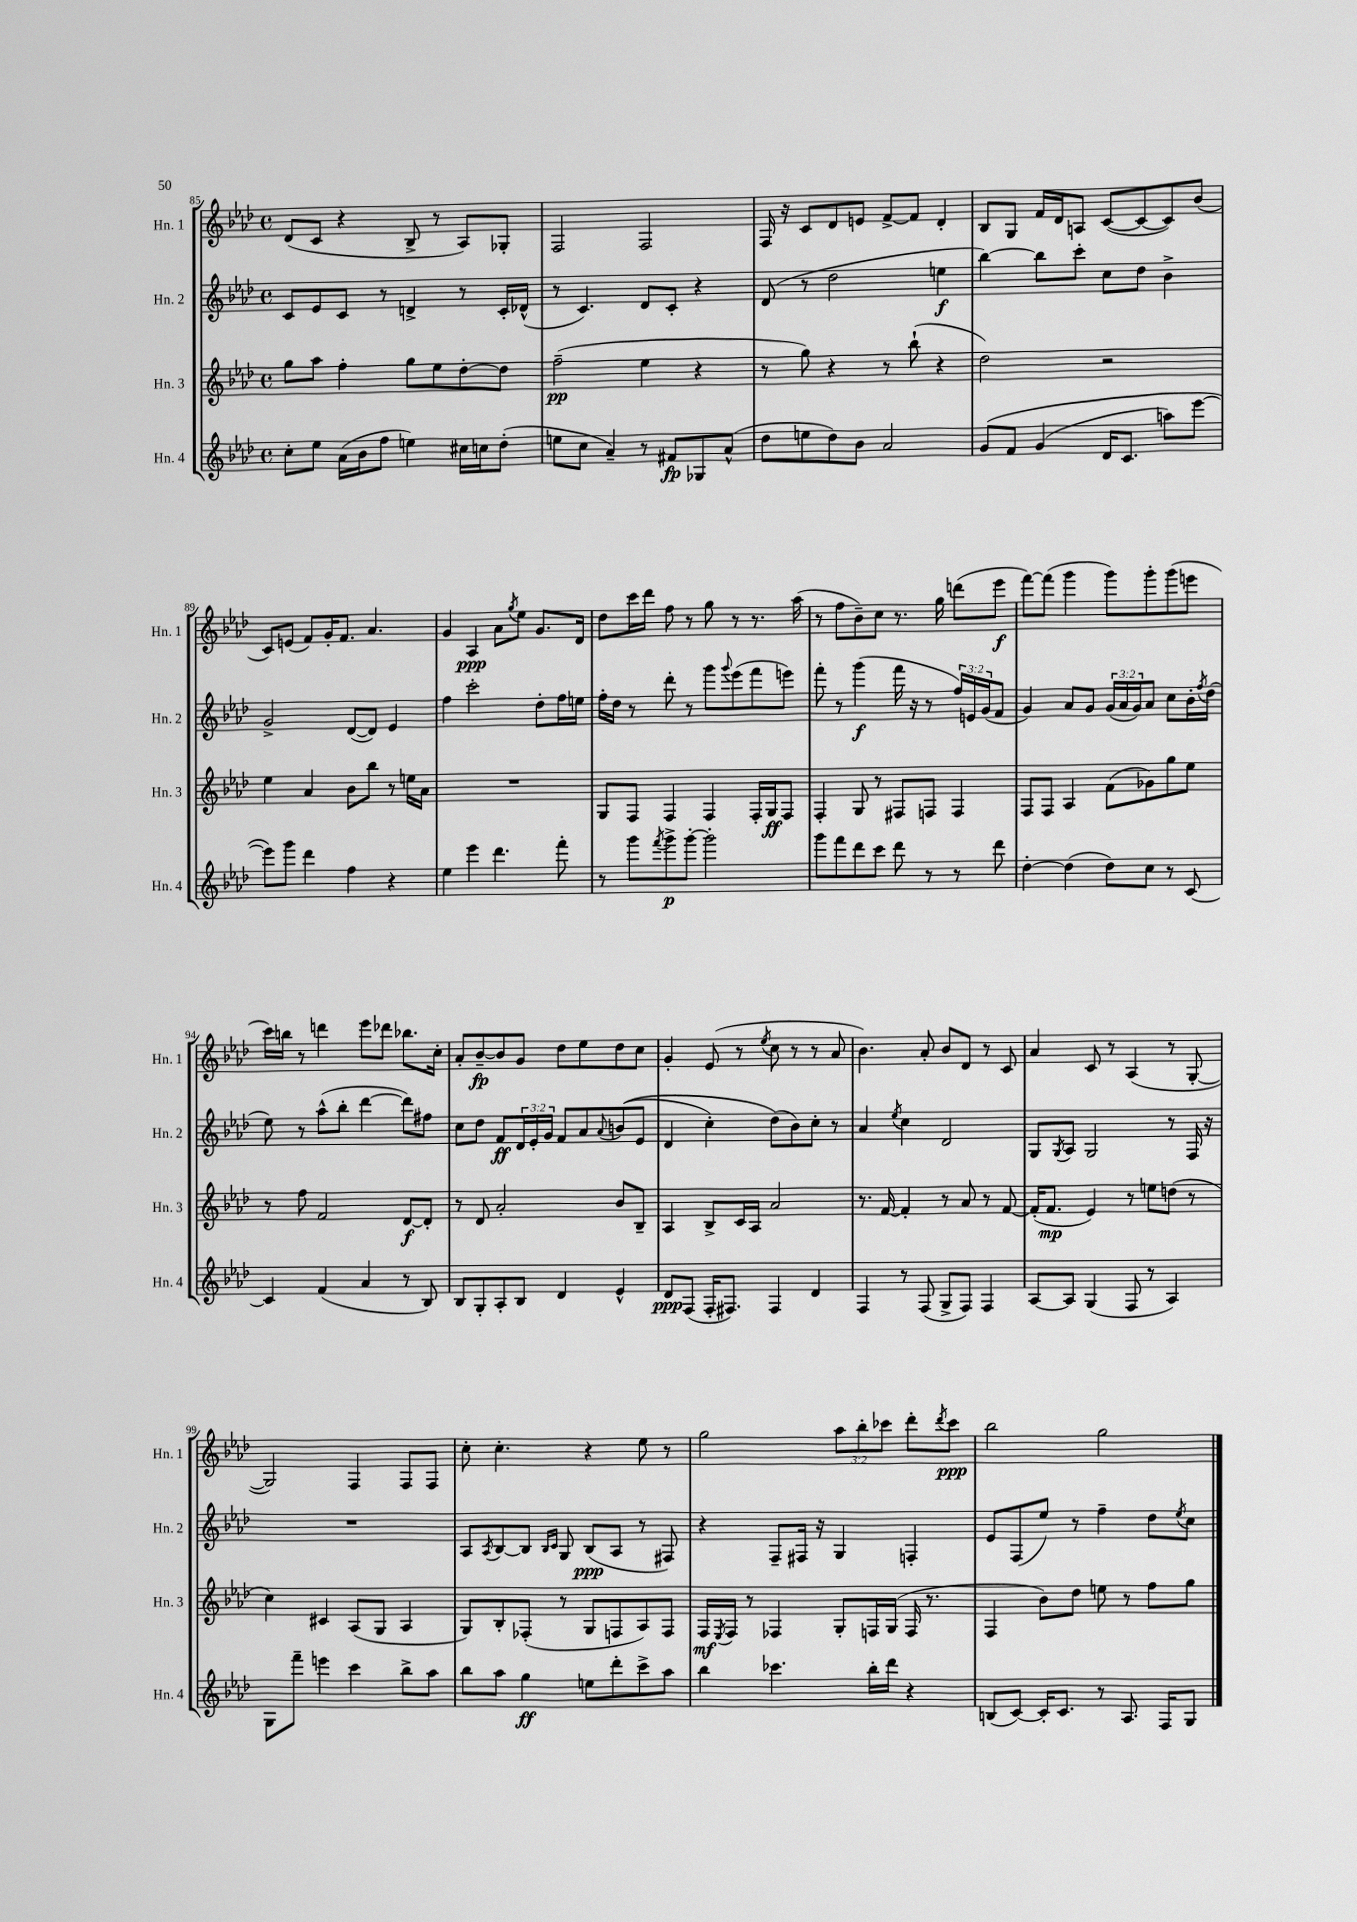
<<
\new StaffGroup <<
\new Staff = "s0" \with { instrumentName = "Hn. 1" shortInstrumentName = "Hn. 1" } {
    \clef treble \key aes \major \defaultTimeSignature \time 4/4 \override Staff.TupletNumber.text = #tuplet-number::calc-fraction-text
    des'8( c'8 r4 bes8-> r8 aes8) ges8-. |
    f2 f2 |
    f16 r16 c'8 des'8 e'8 f'8~-> f'8 des'4-. |
    bes8 g8 f'16 des'16 a8 c'8~( c'8~ c'8) bes'8( |
    c'8) e'8( f'8) g'16-. f'8. aes'4. |
    g'4 aes4\ppp aes'8 \acciaccatura { g''8 } ees''8 g'8. des'16 |
    des''8 c'''16 des'''16 f''8 r8 g''8 r8 r8. aes''16( |
    r8 f''8 bes'8--) c''8 r8. g''16 d'''8( ees'''8\f |
    f'''8~) f'''8( g'''4 g'''8) g'''8-. g'''8( e'''8 |
    c'''16) b''16 r8 d'''4 ees'''8 des'''8 bes''8. c''16-. |
    aes'8-. bes'8~--\fp bes'8 g'8 des''8 ees''8 des''8 c''8 |
    g'4-. ees'8( r8 \acciaccatura { ees''8 } c''8 r8 r8 aes'8 |
    bes'4.) aes'8-. bes'8 des'8 r8 c'8 |
    aes'4 c'8 r8 aes4( r8 g8~-. |
    g2) f4 f8 f8 |
    c''8-. c''4.-. r4 ees''8 r8 |
    g''2 \tuplet 3/2 { aes''8 bes''8-. ces'''8 } des'''8-. \acciaccatura { des'''8 } ces'''8\ppp |
    bes''2 g''2 \bar "|." |
}
\new Staff = "s1" \with { instrumentName = "Hn. 2" shortInstrumentName = "Hn. 2" } {
    \clef treble \key aes \major \defaultTimeSignature \time 4/4 \override Staff.TupletNumber.text = #tuplet-number::calc-fraction-text
    c'8 ees'8 c'8 r8 d'4-> r8 c'16-. des'16-^( |
    r8 c'4.) des'8 c'8-. r4 |
    des'8( r8 des''2 e''4\f |
    bes''4~) bes''8 c'''8-. c''8 des''8 bes'4-> |
    g'2-> des'8~( des'8) ees'4 |
    f''4 c'''2-. des''8-. f''16 e''16 |
    f''16-. des''16 r8 des'''8-. r8 g'''8 \appoggiatura { g'''8 } ees'''8( f'''8 e'''8) |
    f'''8-. r8 g'''4\f( f'''16 r16 r8 \tuplet 3/2 { f''16) e'16 g'16( } f'8 |
    g'4) aes'8 g'8 \tuplet 3/2 { g'16( aes'16 g'16) } aes'8 c''8 bes'16-. \acciaccatura { f''8 } des''16( |
    ees''8) r8 aes''8-^( bes''8-. des'''4~ des'''8) fis''8 |
    c''8 des''8 f'8\ff \tuplet 3/2 { des'16 ees'16-. g'16 } f'8 aes'8 \appoggiatura { aes'8 } b'8(\( ees'8 |
    des'4 c''4-.) des''8(\) bes'8) c''8-. r8 |
    aes'4 \acciaccatura { ees''8 } c''4 des'2 |
    g8 \acciaccatura { g8 } aes8 g2 r8 f16 r16 |
    R1 |
    aes8 \acciaccatura { aes8 } bes8~ bes8 \grace { bes16 c'16 } g8 bes8\ppp( aes8 r8 fis8) |
    r4 f8-- fis16 r16 g4 f4-. |
    ees'8 f8( ees''8) r8 f''4-- des''8 \acciaccatura { ees''8 } c''8 \bar "|." |
}
\new Staff = "s2" \with { instrumentName = "Hn. 3" shortInstrumentName = "Hn. 3" } {
    \clef treble \key aes \major \defaultTimeSignature \time 4/4
    g''8 aes''8 f''4-. g''8 ees''8 des''8~-. des''8 |
    f''2--\pp( ees''4 r4 |
    r8 g''8) r4 r8 bes''8-!( r4 |
    des''2) r2 |
    ees''4 aes'4 bes'8 bes''8 r8 e''16 aes'16 |
    R1 |
    g8 f8 f4 f4 f16-. g16\ff f8 |
    f4-. g8 r8 fis8 f8 f4 |
    f8 f8 aes4 f'8( ges'8) g''8 ees''8 |
    r8 f''8 f'2 des'8~\f des'8-. |
    r8 des'8 aes'2-. bes'8 bes8-- |
    aes4 bes8-> c'16 aes16 aes'2 |
    r8. f'16~ f'4-. r8 aes'8 r8 f'8~ |
    f'16-.( f'8.\mp ees'4) r8 e''8 d''8( r8 |
    c''4) cis'4 aes8( g8 aes4 |
    g8) bes8-. fes8-.( r8 g8 f8 aes8) f8 |
    f16\mf \acciaccatura { ees8 } f16 r8 fes4 g8-. f16 g16( f16 r8. |
    f4 bes'8) des''8 e''8 r8 f''8 g''8 \bar "|." |
}
\new Staff = "s3" \with { instrumentName = "Hn. 4" shortInstrumentName = "Hn. 4" } {
    \clef treble \key aes \major \defaultTimeSignature \time 4/4
    c''8-. ees''8 aes'16( bes'16 f''8 e''4) cis''16 c''16 des''8-.( |
    e''8 c''8 aes'4--) r8 fis'8\fp ges8 aes'8-^( |
    des''8 e''8 des''8) bes'8 aes'2 |
    g'8\( f'8 g'4( des'16 c'8. a''8) ees'''8~ |
    ees'''8\) g'''8 des'''4 f''4 r4 |
    ees''4 ees'''4 des'''4. f'''8-. |
    r8 g'''8 \acciaccatura { f'''8 } g'''8->\p g'''8~-. g'''2-. |
    g'''8 f'''8 des'''8 c'''8 des'''8 r8 r8 des'''8 |
    des''4~-. des''4( des''8) c''8 r8 c'8~ |
    c'4 f'4( aes'4 r8 bes8) |
    bes8 g8-. aes8-. bes8 des'4 ees'4-^ |
    des'8\ppp f8( f16-. fis8.) fis4 des'4 |
    f4 r8 f8( g8-> f8) f4 |
    aes8~ aes8 g4( f8 r8 aes4) |
    g8 f'''8-- e'''4 c'''4 bes''8-> aes''8 |
    bes''8 aes''8 g''4\ff e''8 des'''8-. c'''8-> aes''8 |
    bes''4 ces'''4. bes''16-. des'''16 r4 |
    b8( c'8~) c'16-. c'8. r8 aes8. f16 g8 \bar "|." |
}
>>
>>
\layout { \context { \Score currentBarNumber = #85 } }
